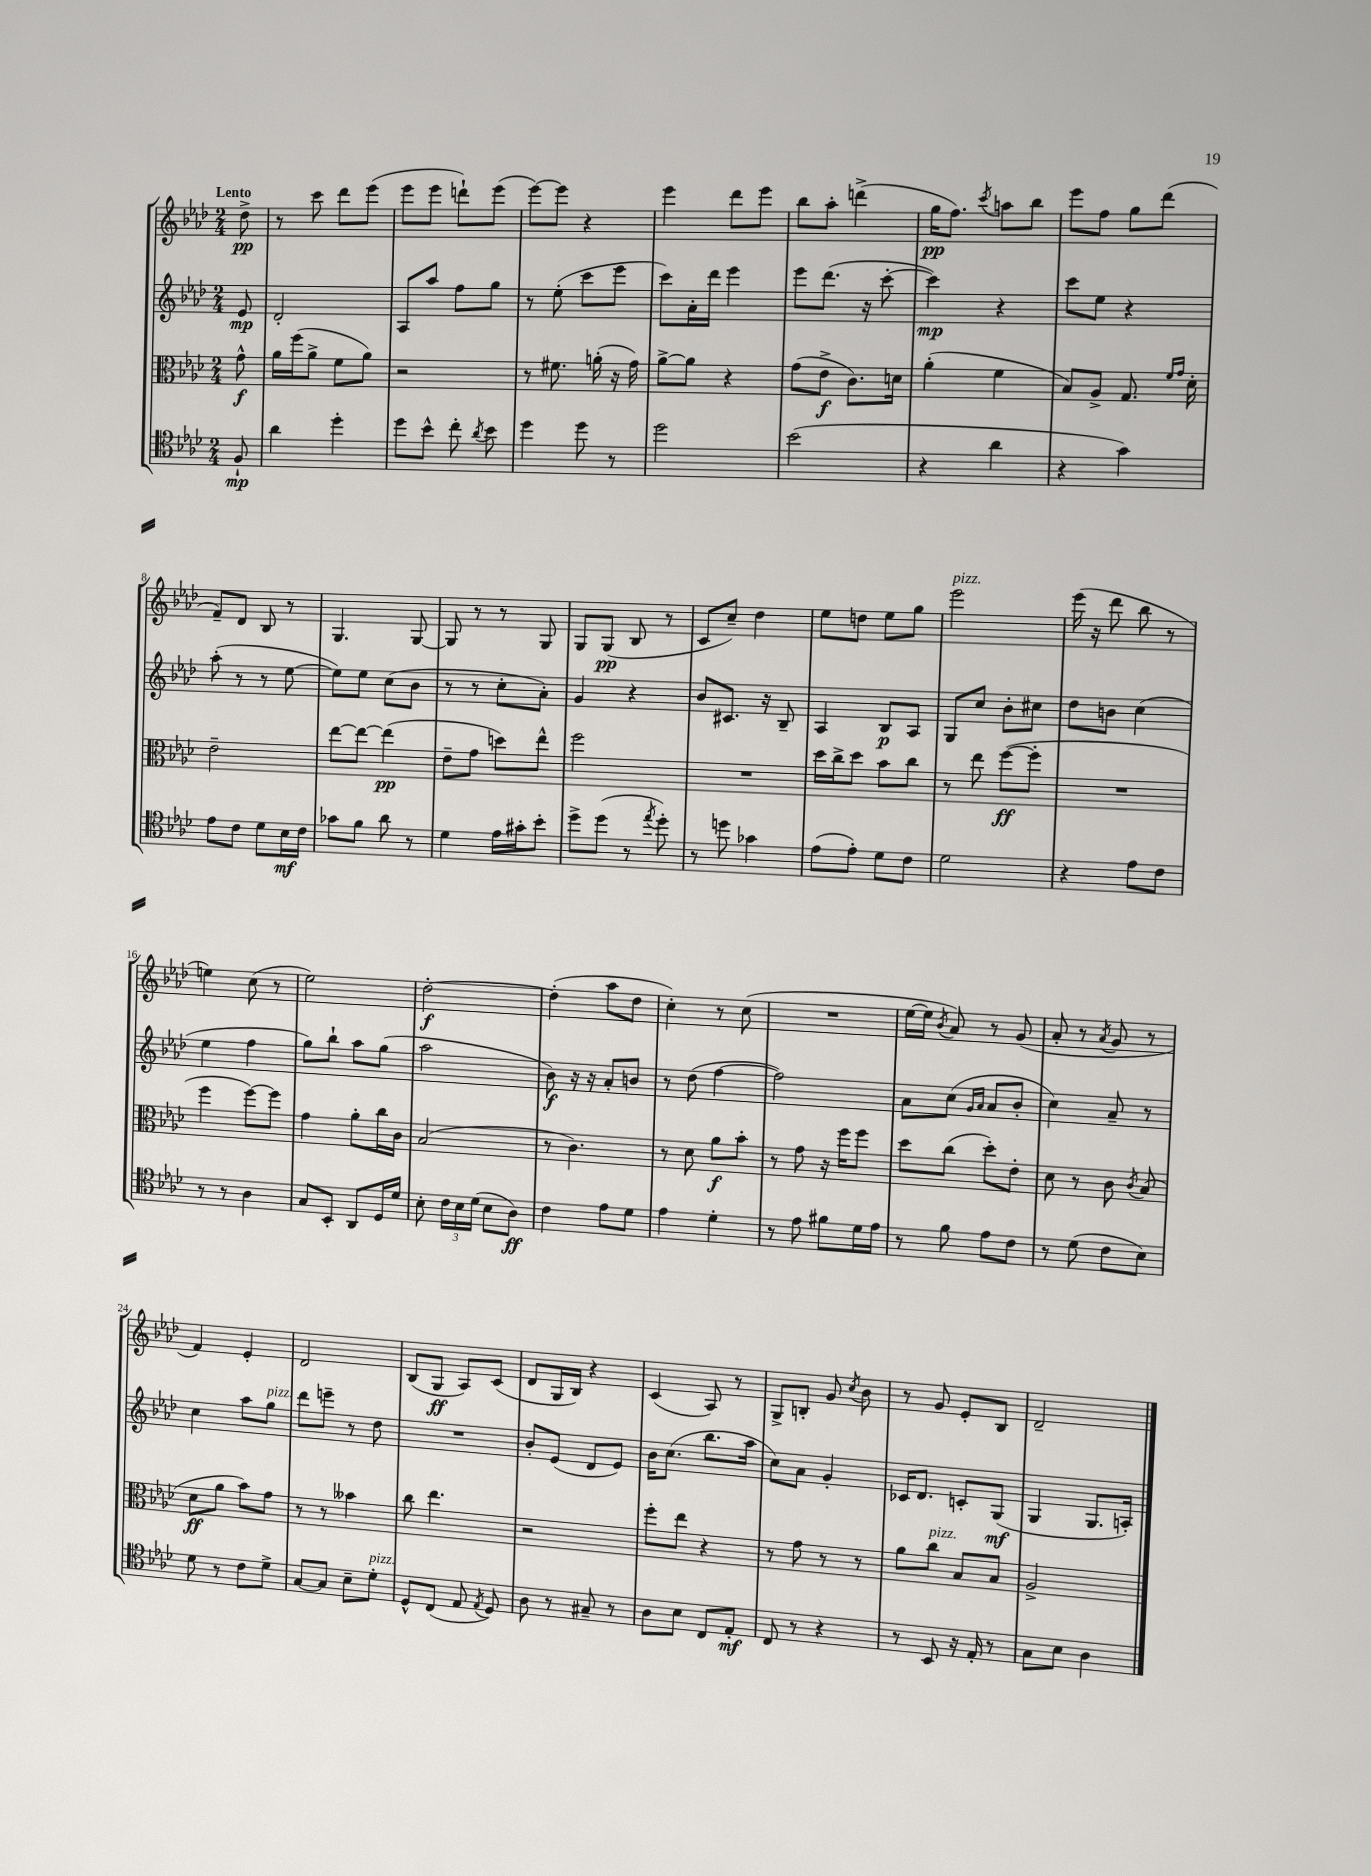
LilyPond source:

<<
\new StaffGroup <<
\new Staff = "s0" {
    \clef treble \key aes \major \numericTimeSignature \time 2/4 \partial 8 \tempo "Lento"
    \autoBeamOff des''8->\pp |
    r8 c'''8 des'''8[ ees'''8]( |
    ees'''8[ ees'''8] d'''8[-!) ees'''8]( |
    ees'''8[~) ees'''8] r4 |
    ees'''4 des'''8[ ees'''8] |
    bes''8[ aes''8]-. d'''4->( |
    g''16[\pp f''8.]) \acciaccatura { c'''8 } a''8[ bes''8] |
    ees'''8[ f''8] g''8[ des'''8]( |
    f'8[--) des'8] bes8 r8 |
    g4. g8~ |
    g8 r8 r8 g8 |
    g8[ g8]\pp( bes8 r8 |
    c'8[ c''8]--) des''4 |
    ees''8[ d''8] ees''8[ g''8] |
    ees'''2^\markup { \italic "pizz." } |
    ees'''16( r16 des'''8 bes''8 r8 |
    e''4) c''8( r8 |
    ees''2) |
    des''2~-.\f |
    des''4-.( aes''8[ des''8] |
    c''4-.) r8 c''8( |
    R2 |
    ees''16[~ ees''16] \acciaccatura { bes'8 } aes'8) r8 g'8( |
    aes'8-. r8 \acciaccatura { aes'8 } g'8 r8 |
    f'4) ees'4-. |
    des'2 |
    bes8[( g8]\ff aes8[) c'8]( |
    des'8[ g16 bes16]) r4 |
    c'4( aes8) r8 |
    g8[-> b8]-. g'8 \acciaccatura { c''8 } bes'8 |
    r8 g'8 ees'8[-. bes8] |
    des'2-- \bar "|." |
}
\new Staff = "s1" {
    \clef treble \key aes \major \numericTimeSignature \time 2/4 \partial 8
    \autoBeamOff ees'8\mp |
    des'2-. |
    aes8[ aes''8] f''8[ g''8] |
    r8 ees''8-.( c'''8[ ees'''8] |
    c'''8[) aes'16-. des'''16] ees'''4 |
    ees'''8[ des'''8.]( r16 c'''8~-. |
    c'''4\mp) r4 |
    c'''8[ ees''8] r4 |
    aes''8-.( r8 r8 ees''8~ |
    ees''8[) ees''8] c''8[( bes'8] |
    r8 r8 c''8[-. aes'8]-.) |
    g'4 r4 |
    bes'8[ cis'8.] r16 bes8-- |
    aes4 bes8[\p aes8] |
    g8[ c''8] bes'8[-. cis''8] |
    des''8[ b'8] c''4( |
    ees''4 f''4 |
    g''8[) bes''8]-! aes''8[ g''8]( |
    aes''2 |
    bes'8\f) r16 r16 aes'8[-. b'8] |
    r8 des''8( f''4~ |
    f''2) |
    aes'8[ c''8]( \grace { g'16[ aes'16] } aes'8[ bes'8]-. |
    c''4) aes'8-- r8 |
    c''4 aes''8[ g''8]^\markup { \italic "pizz." } |
    des'''8[ e'''8]-- r8 des''8 |
    R2 |
    bes'8[-. ees'8]( des'8[ ees'8]) |
    bes'16[ c''8.]( bes''8.[ aes''16] |
    c''8[) aes'8] g'4-. |
    ces'16[ des'8.] c'8[-. g8]\mf( |
    g4 g8.[ a16]-.) \bar "|." |
}
\new Staff = "s2" {
    \clef alto \key aes \major \numericTimeSignature \time 2/4 \partial 8
    \autoBeamOff g'8-^\f |
    aes'16[ f''16( aes'8]-> f'8[ aes'8]) |
    r2 |
    r8 fis'8. a'16-.( r16 g'16) |
    aes'8[~-> aes'8] r4 |
    g'8[( ees'8]->\f c'8.[) d'16] |
    aes'4-.( f'4 |
    bes8[) aes8]-> g8. \grace { f'16[ g'16] } des'16-. |
    ees'2-- |
    ees''8[~ ees''8]~ ees''4\pp( |
    ees'8[-- g'8] d''8[) ees''8]-^ |
    f''2 |
    R2 |
    des''16[ c''16-> des''8] bes'8[ c''8] |
    r8 ees''8 f''8[~\ff( f''8]-. |
    R2 |
    f''4 f''8[~) f''8] |
    g'4 aes'8[-. c''16 c'16] |
    bes2( |
    r8 c'4.) |
    r8 des'8 aes'8[\f bes'8]-. |
    r8 g'8 r16 f''16[ f''8] |
    des''8[ c''8]( des''8[-.) ees'8]-. |
    des'8 r8 c'8 \acciaccatura { c'8 } bes8( |
    des'8[\ff aes'8] bes'8[) g'8] |
    r8 r8 beses'4 |
    c''8 ees''4. |
    r2 |
    f''8[-. ees''8] r4 |
    r8 g'8 r8 r8 |
    aes'8[ c''8]^\markup { \italic "pizz." } bes8[ bes8] |
    aes2-> \bar "|." |
}
\new Staff = "s3" {
    \clef tenor \key aes \major \numericTimeSignature \time 2/4 \partial 8
    \autoBeamOff f8-!\mp |
    aes'4 des''4-. |
    des''8[ bes'8]-^ c''8-. \acciaccatura { aes'8 } bes'8 |
    des''4 des''8 r8 |
    des''2 |
    bes'2( |
    r4 aes'4 |
    r4 g'4) |
    ees'8[ c'8] des'8[ bes16\mf c'16] |
    ges'8[ f'8] aes'8 r8 |
    des'4 ees'16[ gis'16-. bes'8]-. |
    des''8[-> des''8]( r8 \acciaccatura { ees''8 } des''8-.) |
    r8 d''8 ges'4 |
    ees'8[( ees'8]-.) des'8[ c'8] |
    des'2 |
    r4 ees'8[ c'8] |
    r8 r8 aes4 |
    g8[ bes,8]-. aes,8[ des16 des'16] |
    bes8-. \tuplet 3/2 { c'16[ bes16 des'16]( } bes8[ aes8]\ff) |
    c'4 ees'8[ des'8] |
    ees'4 des'4-. |
    r8 ees'8 fis'8[ des'16 ees'16] |
    r8 f'8 ees'8[ c'8] |
    r8 des'8( c'8[ bes8]) |
    des'8 r8 c'8[ des'8]-> |
    g8[~ g8] bes8[-- des'8]-.^\markup { \italic "pizz." } |
    des8[-^ c8]( ees8 \acciaccatura { ees8 } des8) |
    aes8 r8 gis8-- r8 |
    aes8[ bes8] c8[ ees8]-.\mf |
    c8 r8 r4 |
    r8 bes,8 r16 ees16-. r8 |
    g8[ bes8] aes4 \bar "|." |
}
>>
>>
